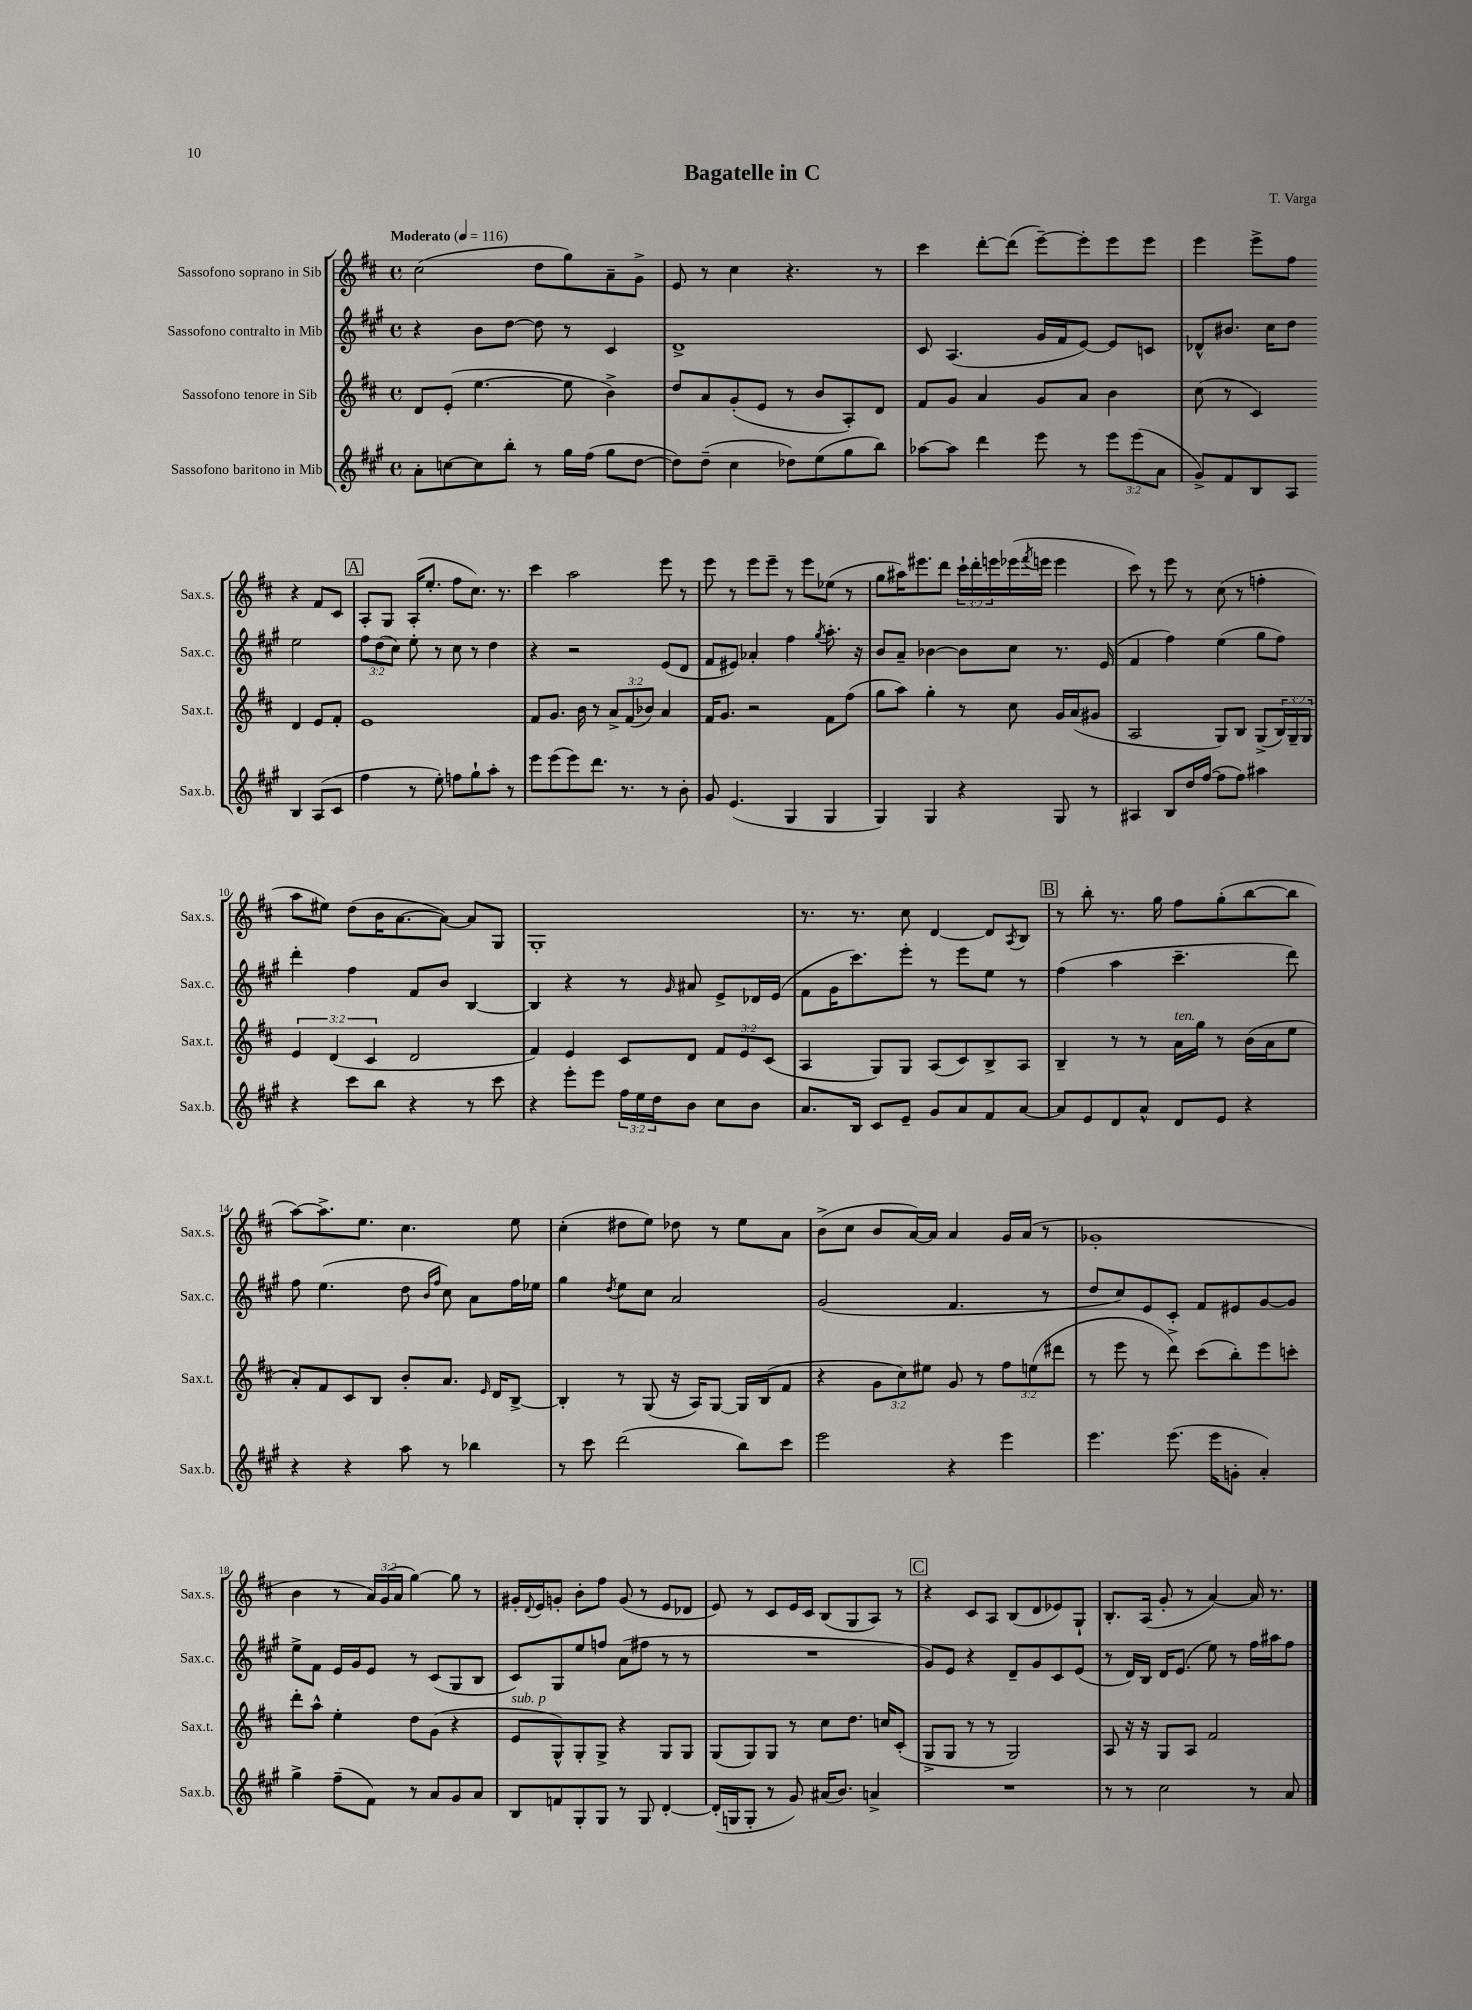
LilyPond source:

\header { title = "Bagatelle in C" composer = "T. Varga" }
<<
\new StaffGroup <<
\new Staff = "s0" \with { instrumentName = "Sassofono soprano in Sib" shortInstrumentName = "Sax.s." } {
    \clef treble \key d \major \defaultTimeSignature \time 4/4 \override Staff.TupletNumber.text = #tuplet-number::calc-fraction-text \tempo "Moderato" 4 = 116
    cis''2( d''8 g''8) a'8-- g'8-> |
    e'8 r8 cis''4 r4. r8 |
    cis'''4 d'''8~-. d'''8( e'''8~--) e'''8-. e'''8 e'''8 |
    e'''4 e'''8-> fis''8 r4 fis'8 cis'8 |
    \mark \markup { \box "A" } a8-. g8 a16-.( e''8.-. fis''8 cis''8.) r8. |
    cis'''4 a''2 e'''8 r8 |
    e'''8 r8 e'''8 e'''8-- r8 e'''8 ees''8( r8 |
    g''8 ais''16) eis'''8. d'''8 \tuplet 3/2 { cis'''16-! d'''16-. e'''16 } ees'''16( \acciaccatura { fis'''8 } e'''16 e'''4 |
    cis'''8) r8 e'''8 r8 cis''8( r8 f''4-. |
    a''8 eis''8) d''8( b'16 a'8.~ a'8~) a'8 g8 |
    g1-. |
    r8. r8. cis''8 d'4~ d'8 \acciaccatura { a8 } b8 |
    \mark \markup { \box "B" } r8 b''8-. r8. g''16 fis''8 g''8-.( b''8~ b''8 |
    a''8~) a''8.-> e''8. cis''4. e''8 |
    cis''4-.( dis''8 e''8) des''8 r8 e''8 a'8 |
    b'8->( cis''8 b'8 a'16~) a'16 a'4 g'16 a'16( r8 |
    ges'1-. |
    b'4 r8 \tuplet 3/2 { a'16) g'16( a'16 } g''4~) g''8 r8 |
    gis'16-. \appoggiatura { d'8 } e'16 g'8-. b'8-. fis''8 g'8( r8 e'8 des'8 |
    e'8) r8 cis'8 e'16 cis'16 b8( g8 a8) r8 |
    \mark \markup { \box "C" } r4 cis'8 a8 b8( d'8 ees'8) g8-! |
    b8.-. a16( g'8-. r8 a'4~) a'16 r8. \bar "|." |
}
\new Staff = "s1" \with { instrumentName = "Sassofono contralto in Mib" shortInstrumentName = "Sax.c." } {
    \clef treble \key a \major \defaultTimeSignature \time 4/4 \override Staff.TupletNumber.text = #tuplet-number::calc-fraction-text
    r4 b'8 d''8~ d''8 r8 cis'4 |
    d'1-> |
    cis'8 a4.( gis'16 fis'16 e'8~) e'8 c'8 |
    des'8-^ bis'8. cis''16 d''8 e''2 |
    \mark \markup { \box "A" } \tuplet 3/2 { fis''8 d''8( cis''8) } e''8-. r8 cis''8 r8 d''4 |
    r4 r2 e'8( d'8 |
    fis'8 eis'8) aes'4-. fis''4 \acciaccatura { gis''8 } a''8.-. r16 |
    b'8 a'8-- bes'4~ bes'8 cis''8 r8. e'16( |
    fis'4 fis''4) e''4( gis''8 fis''8) |
    d'''4-. fis''4 fis'8 b'8 b4~ |
    b4 r4 r8 \grace { gis'16 } ais'8 e'8-> des'16 e'16( |
    fis'8 gis'16 cis'''8.) e'''8-. r8 e'''8 e''8 r8 |
    \mark \markup { \box "B" } fis''4( a''4 cis'''4.-- d'''8) |
    fis''8 e''4.( d''8 \grace { b'16 fis''16 } cis''8) a'8 fis''16 ees''16 |
    gis''4 \acciaccatura { d''8 } e''8 cis''8 a'2 |
    gis'2( fis'4. r8 |
    d''8 cis''8) e'8 cis'8-. fis'8 eis'8 gis'8~ gis'8 |
    e''8-> fis'8 e'16 gis'16 e'8 r8 cis'8( gis8 b8 |
    cis'8) gis8 e''8 f''8 a'8( fis''8 r8 r8 |
    R1 |
    \mark \markup { \box "C" } gis'8) e'8 r4 d'8-- gis'8 cis'8 e'8( |
    r8 d'16) b16 d'16 e'8.( e''8) r8 fis''16 ais''16 fis''8 \bar "|." |
}
\new Staff = "s2" \with { instrumentName = "Sassofono tenore in Sib" shortInstrumentName = "Sax.t." } {
    \clef treble \key d \major \defaultTimeSignature \time 4/4 \override Staff.TupletNumber.text = #tuplet-number::calc-fraction-text
    d'8 e'8-.( e''4.~ e''8 b'4->) |
    d''8 a'8 g'8-.( e'8 r8 b'8 a8-.) d'8 |
    fis'8 g'8 a'4 g'8 a'8 b'4 |
    cis''8( r8 cis'4) d'4 e'8 fis'8-. |
    \mark \markup { \box "A" } e'1 |
    fis'8 g'8. b'16 r8 \tuplet 3/2 { a'8-> fis'8( bes'8) } a'4 |
    fis'16 g'8. r2 fis'8 fis''8( |
    g''8 a''8) g''4-. r8 cis''8 g'16 a'16( gis'8 |
    a2 g8) b8 g8->( \tuplet 3/2 { b16) g16-- g16 } |
    \tuplet 3/2 { e'4 d'4( cis'4 } d'2 |
    fis'4) e'4 cis'8 d'8 \tuplet 3/2 { fis'8 e'8 cis'8( } |
    a4 g8) g8 a8( cis'8) b8-> a8 |
    \mark \markup { \box "B" } b4-- r8 r8 a'16^\markup { \italic "ten." } g''16 r8 b'16( a'16 e''8 |
    a'8-.) fis'8 cis'8 b8 b'8-. a'8. \grace { e'16 } d'16 b8~-> |
    b4-. r8 g8( r16 a16) g8~ g16 b16( fis'8 |
    r4 \tuplet 3/2 { g'8 cis''8) eis''8 } g'8 r8 \tuplet 3/2 { fis''8 e''8( dis'''8 } |
    r8 e'''8 r8 d'''8->) cis'''8( b''8-.) e'''8 c'''8-. |
    d'''8-. a''8-^ e''4-. d''8 g'8( r4 |
    e'8^\markup { \italic "sub. p" } g8-^) g8-. g8-> r4 g8 g8 |
    g8( g8) g8 r8 cis''8 d''8. c''16 cis'8-.( |
    \mark \markup { \box "C" } g8-> g8 r8 r8 g2) |
    a8 r16 r16 g8 a8 fis'2 \bar "|." |
}
\new Staff = "s3" \with { instrumentName = "Sassofono baritono in Mib" shortInstrumentName = "Sax.b." } {
    \clef treble \key a \major \defaultTimeSignature \time 4/4 \override Staff.TupletNumber.text = #tuplet-number::calc-fraction-text
    a'8-. c''8~ c''8 b''8-. r8 gis''16 fis''16( gis''8 d''8~ |
    d''8) d''8--( cis''4 des''8) e''8( gis''8 b''8) |
    aes''8~ aes''8 d'''4 e'''8 r8 \tuplet 3/2 { e'''8 e'''8( a'8 } |
    gis'8->) fis'8 b8 a8 b4 a8( cis'8 |
    \mark \markup { \box "A" } fis''4 r8 e''8-.) f''8 gis''8-! a''8-. r8 |
    e'''8 e'''8( e'''8) d'''8. r8. r8 b'8-. |
    gis'8 e'4.( gis4 gis4 |
    gis4) gis4 r4 gis8 r8 |
    ais4 b8 d''16 fis''16~( fis''8 fis''8) ais''4 |
    r4 cis'''8 b''8 r4 r8 cis'''8 |
    r4 e'''8-. e'''8 \tuplet 3/2 { fis''16 e''16 d''16 } b'8 cis''8 b'8 |
    a'8. b16 cis'8 e'8-- gis'8 a'8 fis'8 a'8~ |
    \mark \markup { \box "B" } a'8 e'8 d'8 a'8-^ d'8 e'8 r4 |
    r4 r4 a''8 r8 bes''4 |
    r8 cis'''8 d'''2( b''8) cis'''8 |
    e'''2 r4 e'''4 |
    e'''4. e'''8.( e'''16 g'8-. a'4-.) |
    gis''4-> fis''8--( fis'8) r8 a'8 gis'8 a'8 |
    b8 f'8 gis8-. gis8 r8 gis8 d'4~-. |
    d'16-.( g16 g8-. r8 gis'8) ais'16( b'8.) a'4-> |
    \mark \markup { \box "C" } R1 |
    r8 r8 cis''2 r8 a'8 \bar "|." |
}
>>
>>
